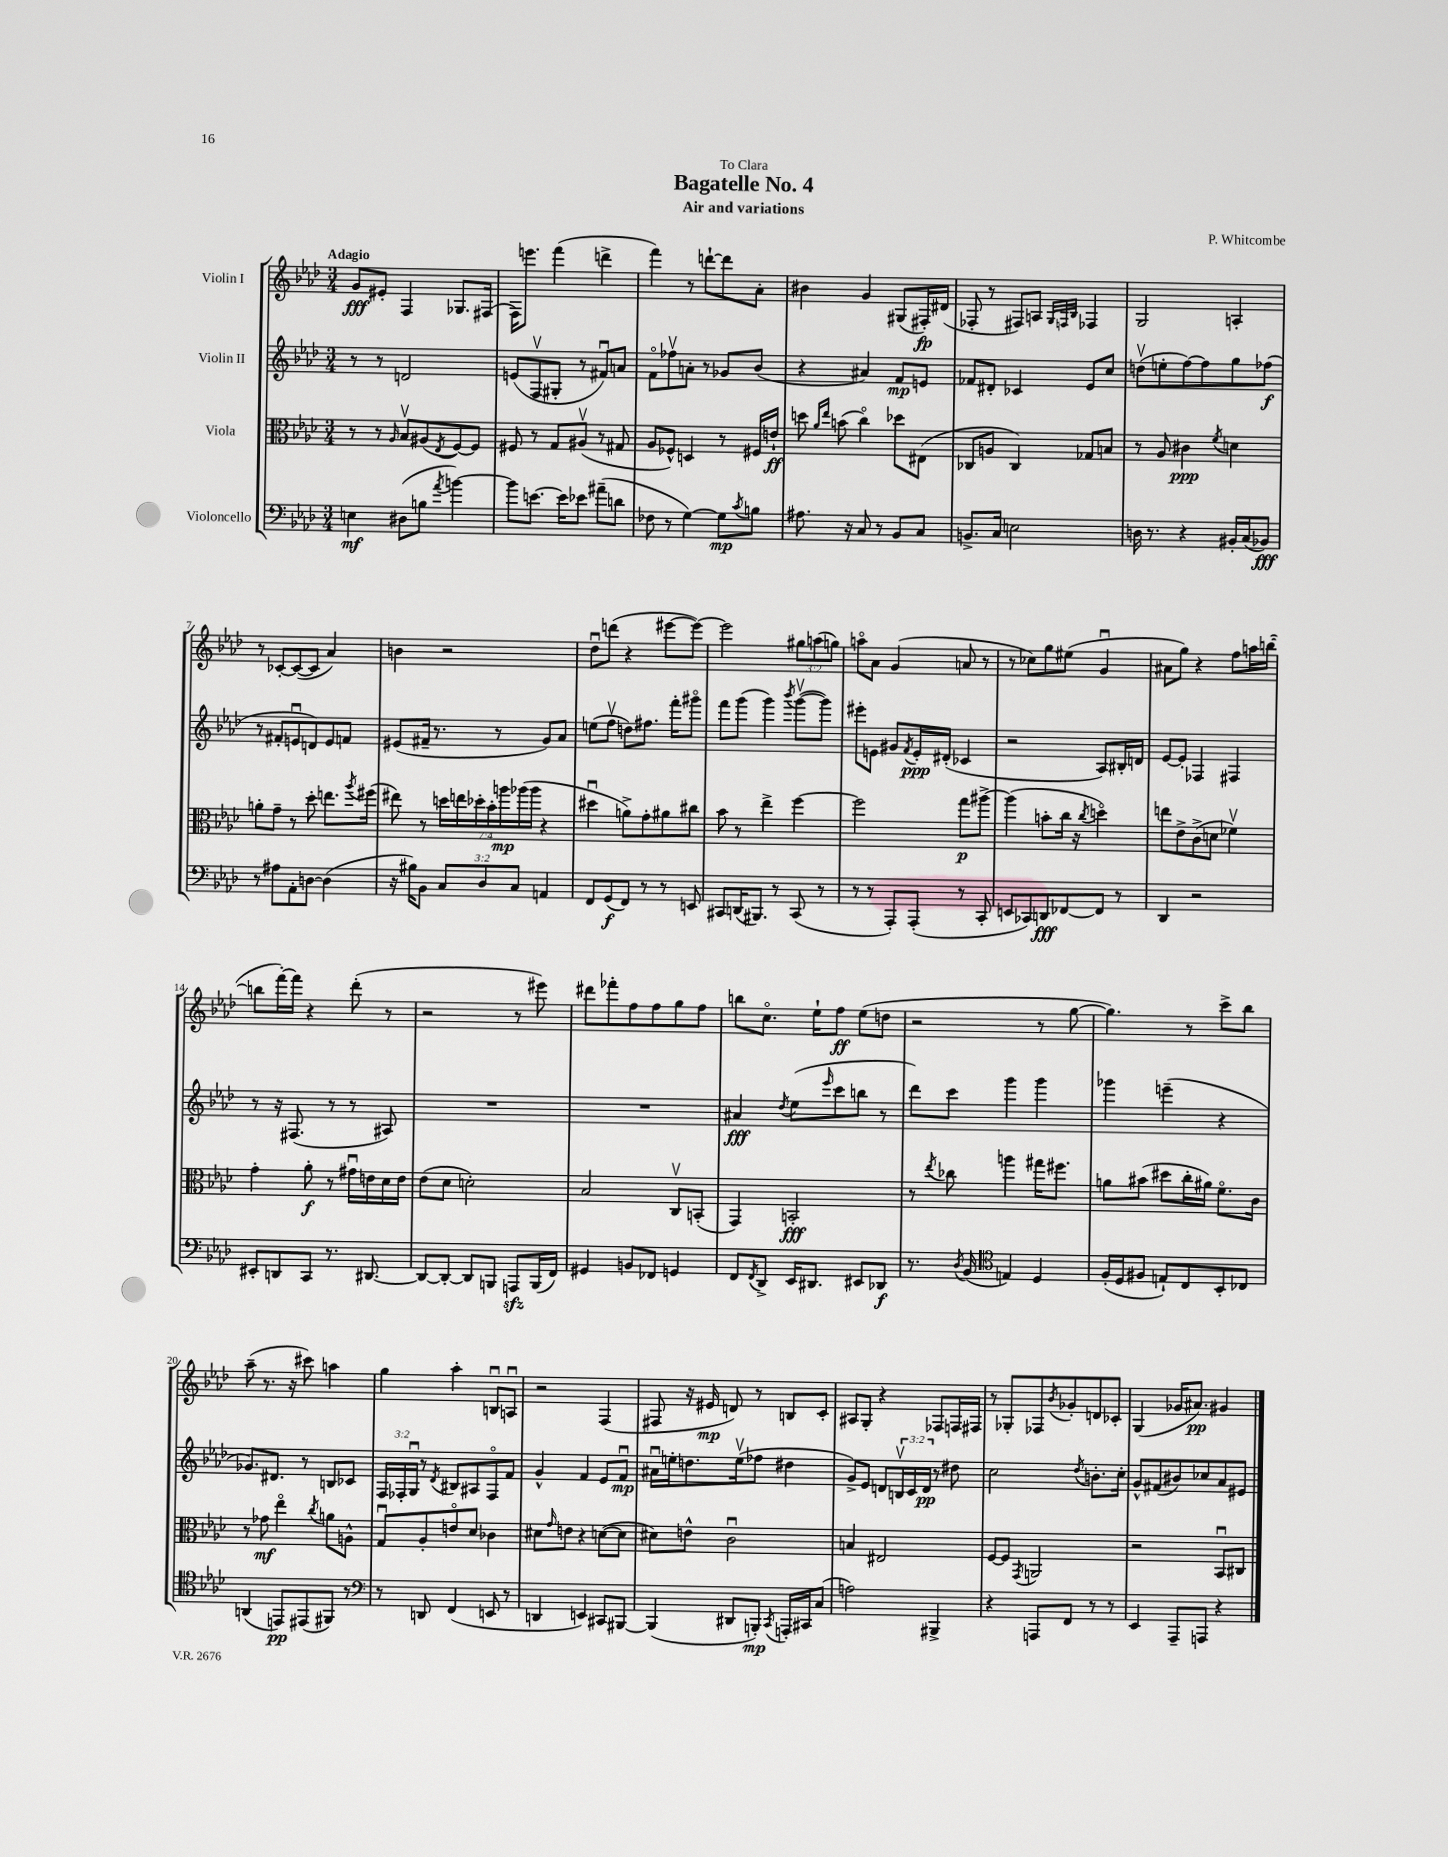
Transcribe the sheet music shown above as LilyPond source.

\header { title = "Bagatelle No. 4" composer = "P. Whitcombe" subtitle = "Air and variations" dedication = "To Clara" }
<<
\new StaffGroup <<
\new Staff = "s0" \with { instrumentName = "Violin I" } {
    \clef treble \key aes \major \numericTimeSignature \time 3/4 \override Staff.TupletNumber.text = #tuplet-number::calc-fraction-text \tempo "Adagio"
    g'8\fff eis'8-. f4 ges8. fis16( |
    f16) e'''8. f'''4( d'''4-> |
    f'''4) r8 d'''8~-! d'''8 aes'8-. |
    bis'4 g'4 gis8( fis16-.\fp) dis'16( |
    fes8-. r8 fis8) a8 \grace { g32 f32 bes32 } fes4 |
    g2 a4-. |
    r8 ces'8~-. ces'8~( ces'8 aes'4) |
    b'4 r2 |
    des''8\downbow d'''8( r4 eis'''8~ eis'''8~) |
    eis'''2 \tuplet 3/2 { gis''8 a''8( g''8) } |
    a''8\flageolet aes'8 g'4( a'8 r8 |
    r8 ces''8) g''8 eis''8( g'4\downbow |
    ais'8 g''8) r4 f''8 a''16 b''16~( |
    b''8 f'''16~-.) f'''16 r4 des'''8-.( r8 |
    r2 r8 eis'''8) |
    dis'''8 fes'''8-. f''8 f''8 g''8 f''8 |
    b''8 c''8.\flageolet ees''16-! f''8\ff ees''8( d''8 |
    r2 r8 g''8~ |
    g''4.) r8 c'''8-> bes''8 |
    aes''8--( r8. r16 cis'''8) a''4 |
    g''4 aes''4-. b8\downbow a8\downbow |
    r2 f4( |
    fis8 r16 eis'16\mp d'8) r8 b8 c'8-. |
    ais8 g8-. r4 fes8 f16 fis16 |
    r8 ges8-. fes8 \acciaccatura { bes'8 } ges'8-. d'8 ces'8-. |
    g4( ges'16 ais'8.\pp) gis'4 \bar "|." |
}
\new Staff = "s1" \with { instrumentName = "Violin II" } {
    \clef treble \key aes \major \numericTimeSignature \time 3/4 \override Staff.TupletNumber.text = #tuplet-number::calc-fraction-text
    r8 r8 d'2 |
    e'8( f8\upbow gis8-. r8 fis'8\downbow) a'8 |
    f'8\flageolet fes''8\upbow a'8-. r8 ges'8 bes'8( |
    r4 ais'4) f'8\mp e'8 |
    fes'8 dis'8-. ces'4 ees'8 c''8 |
    d''8\upbow( e''8-. f''8~) f''8 g''8 fes''8\f( |
    r8 fis'8-. e'8\downbow d'8) e'8 f'8 |
    eis'8( fis'16-- r8. r8 g'8) aes'8 |
    e''8( f''8\upbow d''8) fis''8. f'''16-. gis'''8\flageolet |
    f'''8 g'''8( g'''4) \acciaccatura { bes'''8 } g'''8~\upbow( g'''8) |
    eis'''8-. e'8 gis'8 \acciaccatura { f'8 } e'16-.\ppp dis'16-.( ces'4 |
    r2 aes8) bis16-. d'16 |
    ees'8~ ees'8-. fes4 fis4 |
    r8 r16 fis8.( r8 r8 ais8) |
    R2. |
    R2. |
    ais'4\fff \acciaccatura { des''8 } ees''8( \grace { ees'''16 } c'''8 b''8 r8 |
    des'''8) c'''8 g'''4 g'''4 |
    ges'''4 e'''4--( r4 |
    ges'8.) dis'8. r8 b8 ces'8 |
    \tuplet 3/2 { f16 fes16-. g16\downbow } r8 \acciaccatura { des'8 } bis8 ais8 fes8\flageolet f'8 |
    g'4-^ f'4 ees'8 f'8\downbow\mp |
    ais'16\downbow e''16-. d''8. e''16\upbow( fes''8 dis''4 |
    g'8->) ees'8 d'8 \tuplet 3/2 { b16\upbow c'16 d'16\pp } r8 dis''8 |
    c''2 \acciaccatura { des''8 } b'8.-. c''16-. |
    g'8-^ fis'8( bis'8) ces''8 aes'8 eis'8 \bar "|." |
}
\new Staff = "s2" \with { instrumentName = "Viola" } {
    \clef alto \key aes \major \numericTimeSignature \time 3/4 \override Staff.TupletNumber.text = #tuplet-number::calc-fraction-text
    r8 r8 \grace { aes16 } bes8\upbow ais8( \acciaccatura { ees8 } f8~) f8 |
    fis8 r8 g8 ais8\upbow( r8 gis8 |
    aes8 fes8-^) d4 r8 fis16 e'16-!\ff |
    d''8 \grace { aes'16 ees''16 } b'8( c''4\flageolet) des''8 eis8( |
    ces8 a8 ces4) ges8 b8 |
    r8 aes8 cis'4\ppp \acciaccatura { f'8 } d'4 |
    a'8-. g'8-- r8 des''8-. e''8. \acciaccatura { aes''8 } fis''16( |
    eis''8) r8 \tuplet 7/4 { d''16 e''16 des''16-. bes'16-. a''16\mp aes''16( aes''16 } r4 |
    dis''4\downbow a'8->) g'8-. ais'8 cis''8 |
    bes'8 r8 ees''4-> f''4~ |
    f''2 g''8\p ais''8~-> |
    ais''4( b'8-. c''16 r16 \acciaccatura { c''8 } d''4\flageolet) |
    e''8 ees'8-> c'8->( d'8 fes'4\upbow) |
    g'4-. aes'8-.\f r8 gis'16\downbow e'16 des'16 e'16 |
    ees'8( des'8 d'2-.) |
    bes2 c8\upbow b,8-.( |
    g,4) b,2-.\fff |
    r8 \acciaccatura { ees''8 } ces''8 a''4 gis''16 fis''8. |
    a'8 bis'8( dis''8 c''16-. ais'16) f'8.\flageolet c'16 |
    r8 ges'8\mf ees''4\flageolet \acciaccatura { c''8 } a'8 a8-^ |
    g8\downbow aes8-. e'8\flageolet des'8 ces'4 |
    dis'8 \grace { g'16 } e'8 r4 d'8~( d'8 |
    dis'8) e'8-^ c'2\downbow |
    b4 eis2 |
    f8~ f8 \acciaccatura { g,8 } a,2 |
    r2 bes,8\downbow cis8 \bar "|." |
}
\new Staff = "s3" \with { instrumentName = "Violoncello" } {
    \clef bass \key aes \major \numericTimeSignature \time 3/4 \override Staff.TupletNumber.text = #tuplet-number::calc-fraction-text
    e4\mf dis8( b8 \acciaccatura { aes'8 } b'4~) |
    b'8 e'8.~ e'16 ees'8 ais'8--( d'8 |
    fes8 r8 g4~) g8\mp \acciaccatura { c'8 } b8 |
    ais8. r16 c8 r8 bes,8 c8 |
    b,8.-> c16 e2 |
    d16 r8. r4 bis,16-. c16( bes,8\fff) |
    r8 ais8 aes,8-. d8~ d4( |
    r16 bis16) bes,8 \tuplet 3/2 { c8 des8 c8 } a,4 |
    f,8 g,8\f( f,8) r8 r8 e,8 |
    cis,8 d,16( bis,,8.) r8 cis,8( r8 |
    r8 r8 aes,,8-.) aes,,8-.( r8 c,8-. |
    e,8 ces,8) d,8\fff fes,8~ fes,8 r8 |
    des,4 r2 |
    eis,8-. d,8 c,8 r8. dis,8.~ |
    dis,8~ dis,8~-. dis,8 b,,8 a,,8\sfz b,,16( f,16) |
    gis,4 b,8 fes,8 g,4 |
    f,8 \acciaccatura { f,8 } des,8-> ees,16 dis,8. eis,8 des,8\f |
    r8. \acciaccatura { des8 } bes,16( \clef tenor e4) des4 |
    f16-.( des16 fis8 e8-!) c8 bes,8-. ces8 |
    a,4( e,8\pp) eis,8( fis,8) r8 |
    \clef bass r8 d,8 f,4( e,8 r8 |
    d,4 e,4) cis,8 bis,,8~ |
    bis,,4( dis,8 b,,8-.\mp) \acciaccatura { c,8 } a,,16-. cis,16 c8( |
    a2) bis,,4-> |
    r4 a,,8 f,8 r8 r8 |
    ees,4 aes,,8-- a,,8 r4 \bar "|." |
}
>>
>>
